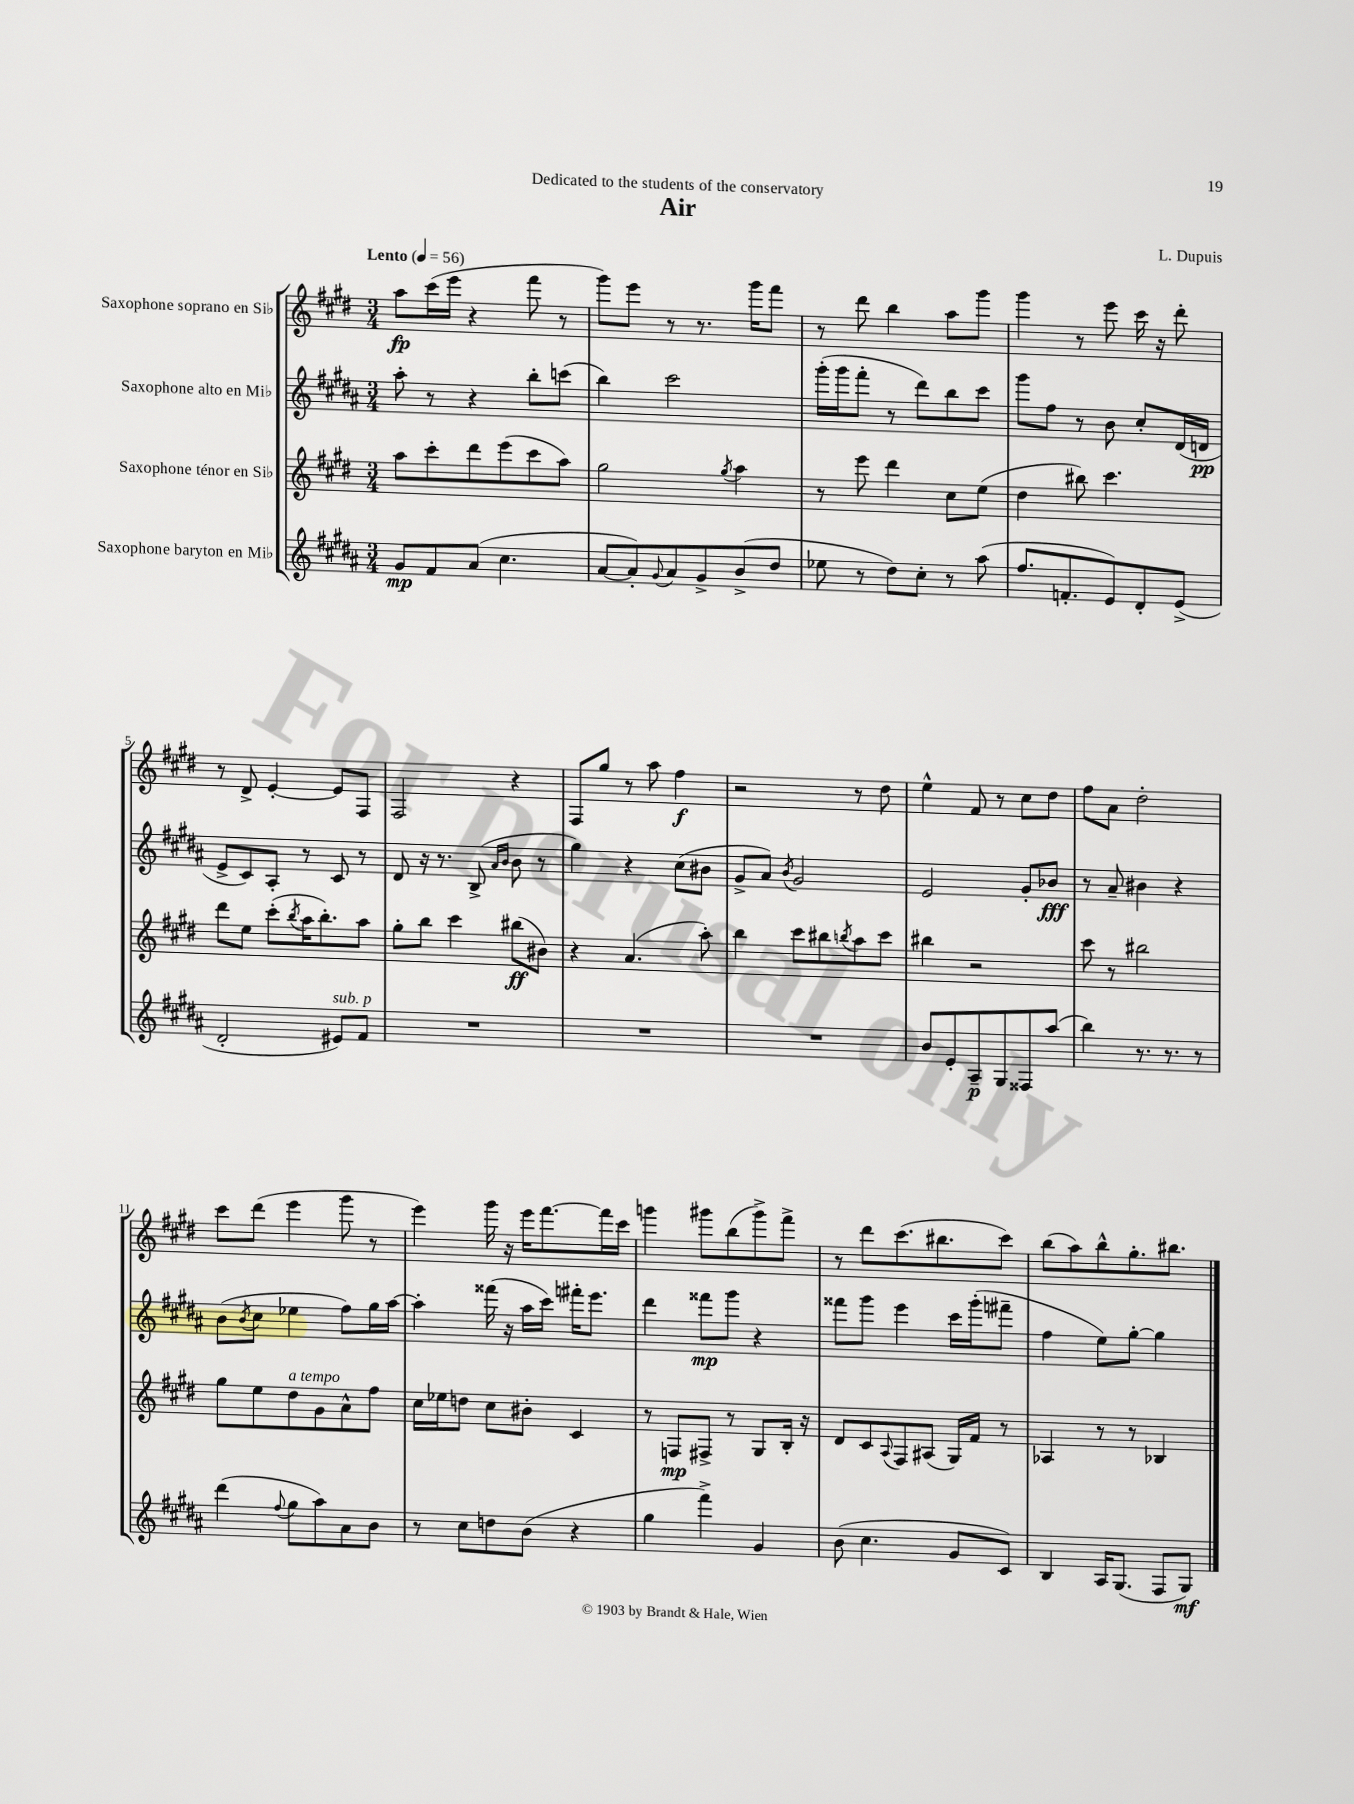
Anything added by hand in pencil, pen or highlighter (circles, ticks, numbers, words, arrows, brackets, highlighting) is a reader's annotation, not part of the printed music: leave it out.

**kern	**kern	**kern	**kern
*staff4	*staff3	*staff2	*staff1
*clefG2	*clefG2	*clefG2	*clefG2
*k[f#c#g#d#a#]	*k[f#c#g#d#]	*k[f#c#g#d#a#]	*k[f#c#g#d#]
*M3/4	*M3/4	*M3/4	*M3/4
*MM56	*MM56	*MM56	*MM56
8g#	8aa	8aa#'	8aa
8f#	8ccc#'	8r	(16ccc#
.	.	.	16eee
(8a#	8ddd#	4r	4r
4.cc#	(8eee	.	.
.	8ccc#	8bb'	8fff#
.	8aa)	(8ccc	8r
=	=	=	=
[8a#	2gg#	4bb)	8ggg#)
8a#'])	.	.	8eee
8qqg#	.	.	.
8a#	.	2ccc#	8r
8g#^	.	.	8.r
.	8qgg#	.	.
(8b^	4aa	.	.
.	.	.	16ggg#
8dd#	.	.	8fff#
=	=	=	=
8ee-	8r	(16ggg#'	8r
.	.	16ggg#	.
8r	8eee	8fff#'	8ddd#
8dd#)	4ddd#	8r	4bb
8cc#'	.	8ddd#)	.
8r	8cc#	8bb	8aa
(8aa#	(8ee	8ccc#	8ggg#
=	=	=	=
8.ff#	4dd#	8ggg#	4ggg#
.	.	8ff#	.
8.f'	.	.	.
.	8bb#)	8r	8r
8e)	4.ccc#	8b	8eee
8d#'	.	8cc#'	16ccc#
.	.	.	16r
(8e^	.	(16d#	8ddd#'
.	.	16d	.
=	=	=	=
2d#'	8ddd#	8e^	8r
.	8ee	8c#)	8d#^
.	(8ccc#'	8A#'	[4e'
.	8qbb	.	.
.	16aa	8r	.
.	8.bb')	.	.
8e#)	.	8c#	8e]
8f#	8aa	8r	8F#
=	=	=	=
2.r	8gg#'	8d#	2F#
.	8bb	16r	.
.	.	8.r	.
.	4ccc#	.	.
.	.	(8B^	.
.	.	16qqa#	.
.	.	16qqb	.
.	(8bb#	8b	4r
.	8b#)	8r	.
=	=	=	=
2.r	4r	4gg#)	8F#
.	.	.	8gg#
.	(4.a	4r	8r
.	.	.	8aa
.	.	(8cc#	4ff#
.	8aa')	8b#	.
=	=	=	=
2.r	4bb	8g#^	2r
.	.	8a#)	.
.	.	8qb	.
.	8ccc#	2g#	.
.	8bb#	.	.
.	8qbb	.	.
.	8aa	.	8r
.	8ccc#	.	8dd#
=	=	=	=
8b	4bb#	2e	4ee^^
8e'	.	.	.
8A#~	2r	.	8f#
8G#	.	.	8r
8F##	.	8g#'	8cc#
(8aa#	.	8b-	8dd#
=	=	=	=
4bb)	8ccc#	8r	8ff#
.	8r	8a#~	8a
8.r	2bb#	4b#	2dd#'
8.r	.	.	.
.	.	4r	.
8r	.	.	.
=	=	=	=
(4ddd#	8gg#	(8b	8ccc#
.	.	8qb	.
.	8ee	8cc#	(8ddd#
8qqff#	.	.	.
8gg#	8dd#	4ee-	4eee
8aa#)	8g#	.	.
8a#	8a^^	8ff#)	8ggg#
8b	8ff#	16gg#	8r
.	.	[16aa#	.
=	=	=	=
8r	16cc#	4aa#']	4eee)
.	16ee-	.	.
8cc#	8dd	.	.
8dd	8cc#	(16fff##	16ggg#
.	.	16r	16r
(8b	8b#'	16aa#	16eee
.	.	16ccc#)	[8.fff#
4r	4c#	16fff#'	.
.	.	8.eee	.
.	.	.	16fff#]
.	.	.	16ccc#
=	=	=	=
4gg#	8r	4ddd#	4ggg
.	8F	.	.
4fff#^)	8F#^	8fff##	8ggg#
.	8r	8ggg#	(8bb
4g#	8G#	4r	8ggg#^)
.	16B'	.	8fff#^
.	16r	.	.
=	=	=	=
(8b	8d#	8fff##	8r
4.cc#	8c#	8ggg#	8ddd#
.	8qqA	.	.
.	8F#	4eee	(8.ccc#
.	(8A#	.	.
.	.	.	8.bb#
8g#	16G#)	16ccc#	.
.	16f#	(16ggg#'	.
8c#)	8r	8fff#~	8ccc#)
=	=	=	=
4B	4A-	4ff#	(8bb
.	.	.	8aa)
16A#	8r	8ee)	8bb^^
(8.G#	.	.	.
.	8r	[8gg#'	8.gg#'
8F#	4B-	4gg#]	.
.	.	.	8.bb#
8G#)	.	.	.
==	==	==	==
*-	*-	*-	*-
